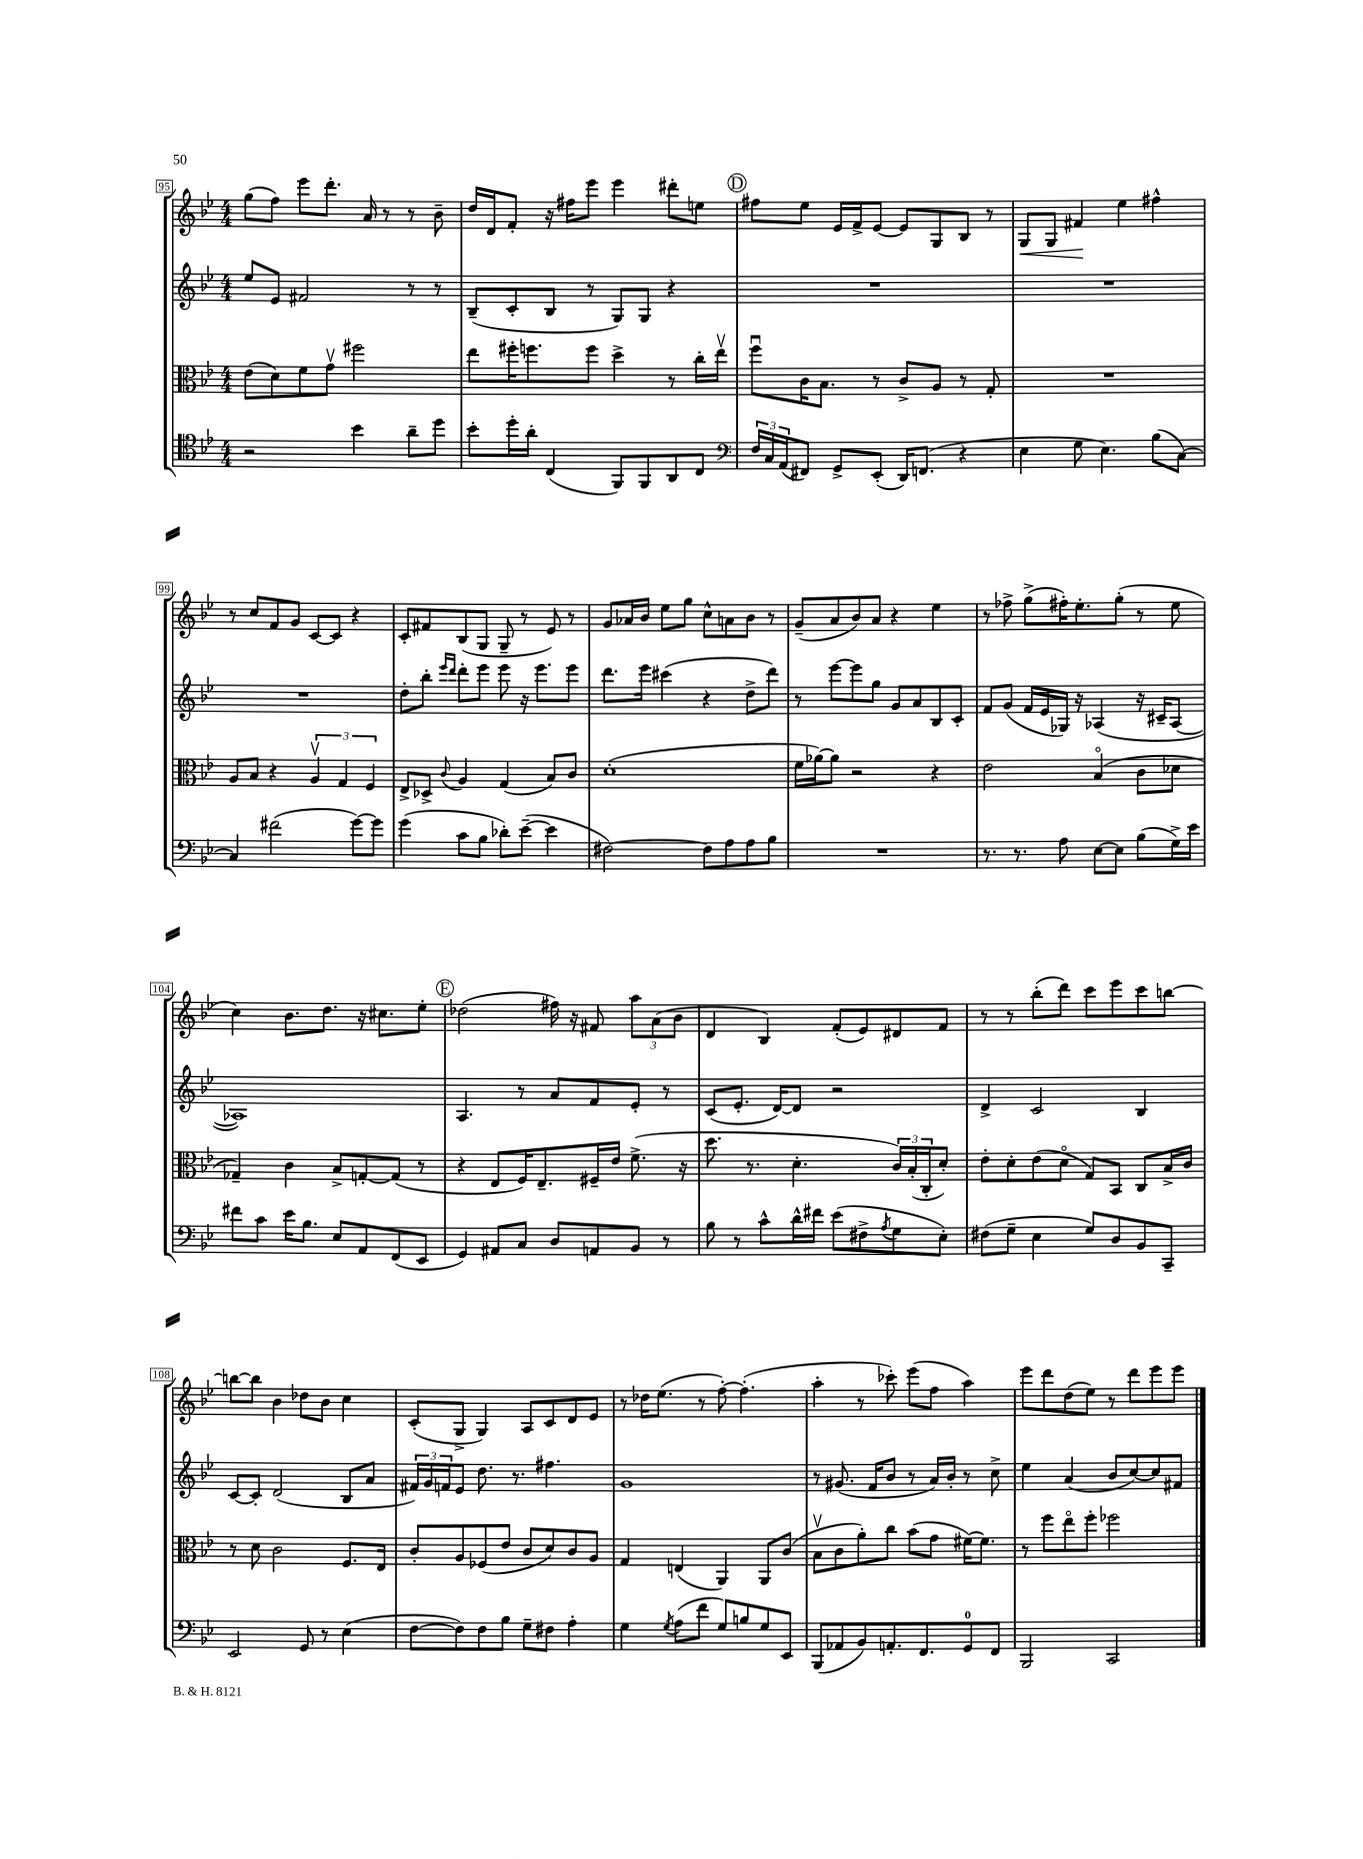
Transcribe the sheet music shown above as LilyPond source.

<<
\new StaffGroup <<
\new Staff = "s0" {
    \clef treble \key bes \major \numericTimeSignature \time 4/4
    g''8( f''8) ees'''8 d'''8.-. a'16 r8 r8 bes'8-- |
    d''16 d'16 f'8-. r16 fis''16 ees'''8 ees'''4 dis'''8-. e''8 |
    \mark \markup { \circle "D" } fis''8 ees''8 ees'16 f'16-> ees'8~ ees'8 g8 bes8 r8 |
    g8\< g8 fis'4\! ees''4 fis''4-^ |
    r8 c''8 f'8 g'8 c'8~ c'8 r4 |
    c'8-. fis'8 bes8( g8 g8-- r8 ees'8) r8 |
    g'8 aes'16 bes'16 ees''8 g''8 c''8-^ a'8 bes'8 r8 |
    g'8--( a'8 bes'8) a'8 r4 ees''4 |
    r8 fes''8-> g''8->( fis''16-.) ees''8.-. g''8-.( r8 ees''8 |
    c''4) bes'8. d''8. r16 cis''8. ees''8-. |
    \mark \markup { \circle "E" } des''2( fis''16) r16 fis'8 \tuplet 3/2 { a''8 a'8( bes'8 } |
    d'4 bes4) f'8-.( ees'8) dis'8 f'8 |
    r8 r8 bes''8-.( d'''8) c'''8 ees'''8 c'''8 b''8~ |
    b''8~ b''8 bes'4 des''8 bes'8 c''4 |
    c'8-.( g8-> g4) a8 c'8 d'8 ees'8 |
    r8 des''16 ees''8.( r8 f''8~-.) f''4.-.( |
    a''4-. r8 ces'''8-.) ees'''8( f''8 a''4) |
    ees'''8 d'''8 d''8( ees''8) r8 d'''8 ees'''8 ees'''8 \bar "|." |
}
\new Staff = "s1" {
    \clef treble \key bes \major \numericTimeSignature \time 4/4
    ees''8 ees'8 fis'2 r8 r8 |
    bes8--( c'8-. bes8 r8 g8) g8 r4 |
    \mark \markup { \circle "D" } R1 |
    R1 |
    R1 |
    d''8-. bes''8-. \grace { ees'''16 d'''16 } d'''8-. ees'''8 ees'''8 r16 ees'''8. ees'''8 |
    d'''8. ees'''16 cis'''4( r4 d''8-> d'''8) |
    r8 ees'''8~ ees'''8 g''8 g'8 a'8 bes8 c'8-. |
    f'8 g'8( f'16 ees'16 ges16) r16 aes4( r16 cis'16-- aes8~ |
    aes1) |
    \mark \markup { \circle "E" } a4. r8 a'8 f'8 ees'8-. r8 |
    c'8( ees'8.-. d'16~) d'8 r2 |
    d'4-> c'2 bes4 |
    c'8~ c'8-. d'2( bes8 a'8 |
    \tuplet 3/2 { fis'16) g'16 f'16 } ees'8 d''8. r8. fis''4. |
    g'1 |
    r8 gis'8.( f'16 bes'8 r8 a'16) bes'16-. r8 c''8-> |
    ees''4 a'4( bes'8 c''8~) c''8 fis'8 \bar "|." |
}
\new Staff = "s2" {
    \clef alto \key bes \major \numericTimeSignature \time 4/4
    ees'8( d'8) f'8 g'8\upbow fis''2 |
    ees''8 fis''16-. f''8. f''8 d''4-> r8 c''16-. ees''16\upbow |
    \mark \markup { \circle "D" } f''8\downbow c'16 bes8. r8 c'8-> a8 r8 g8-. |
    R1 |
    a8 bes8 r4 \tuplet 3/2 { a4\upbow g4 f4 } |
    ees8-> des8-> \appoggiatura { c'8 } a4 g4( bes8) c'8 |
    d'1-.( |
    f'16 aes'16~) aes'8 r2 r4 |
    ees'2 bes4\flageolet( c'8 des'8 |
    ges4--) c'4 bes8-> g8~-. g8( r8 |
    \mark \markup { \circle "E" } r4 ees8 f16) ees8.-- fis16-- ees'16 f'8.->( r16 |
    d''8. r8. d'4.-. \tuplet 3/2 { c'16) bes16-.( c16-. } d'8-.) |
    ees'8-. d'8-. ees'8( d'8\flageolet g8) bes,8 c8 bes16-> c'16 |
    r8 d'8 c'2 f8. ees16 |
    c'8-. a8 fes8( ees'8 c'8 d'8) c'8 a8 |
    g4 e4( a,4) a,8 c'8( |
    bes8\upbow c'8 a'8-.) c''8 bes'8( g'8 fis'16~) fis'8. |
    r8 f''8 ees''8\flageolet f''8-. fes''2 \bar "|." |
}
\new Staff = "s3" {
    \clef tenor \key bes \major \numericTimeSignature \time 4/4
    r2 bes'4 a'8-- d''8 |
    bes'8-. d''16-. a'16-. c4( f,8) f,8 a,8 c8 |
    \mark \markup { \circle "D" } \clef bass \tuplet 3/2 { f16 c16 a,16( } fis,8) g,8-> ees,8-.( d,16) f,8.( r4 |
    ees4 g8 ees4.) bes8( c8~) |
    c4 fis'2( g'8~) g'8 |
    g'4( c'8 bes8 des'8-.) ees'8~--( ees'4 |
    fis2~) fis8 a8 a8 bes8 |
    R1 |
    r8. r8. a8 ees8~ ees8 bes8( g16->) ees'16 |
    fis'8 c'8 ees'16 bes8. ees8 a,8 f,8( ees,8 |
    \mark \markup { \circle "E" } g,4) ais,8 c8 d8 a,8 bes,8 r8 |
    bes8 r8 c'8-^ d'16-^ fis'16 ees'8( fis8-> \acciaccatura { a8 } g8 ees8-.) |
    fis8( g8-- ees4 g8) d8 bes,8 c,8-- |
    ees,2 g,8 r8 ees4( |
    f8~ f8) f8 bes8 g8-- fis8 a4-. |
    g4 \acciaccatura { g8 } a8( f'8 g8) b8 g8 ees,8 |
    bes,,8( aes,8 bes,8) a,8.-. f,8. g,8-0 f,8 |
    bes,,2 c,2 \bar "|." |
}
>>
>>
\layout { \context { \Score currentBarNumber = #95 \override BarNumber.stencil = #(make-stencil-boxer 0.1 0.3 ly:text-interface::print) } }
